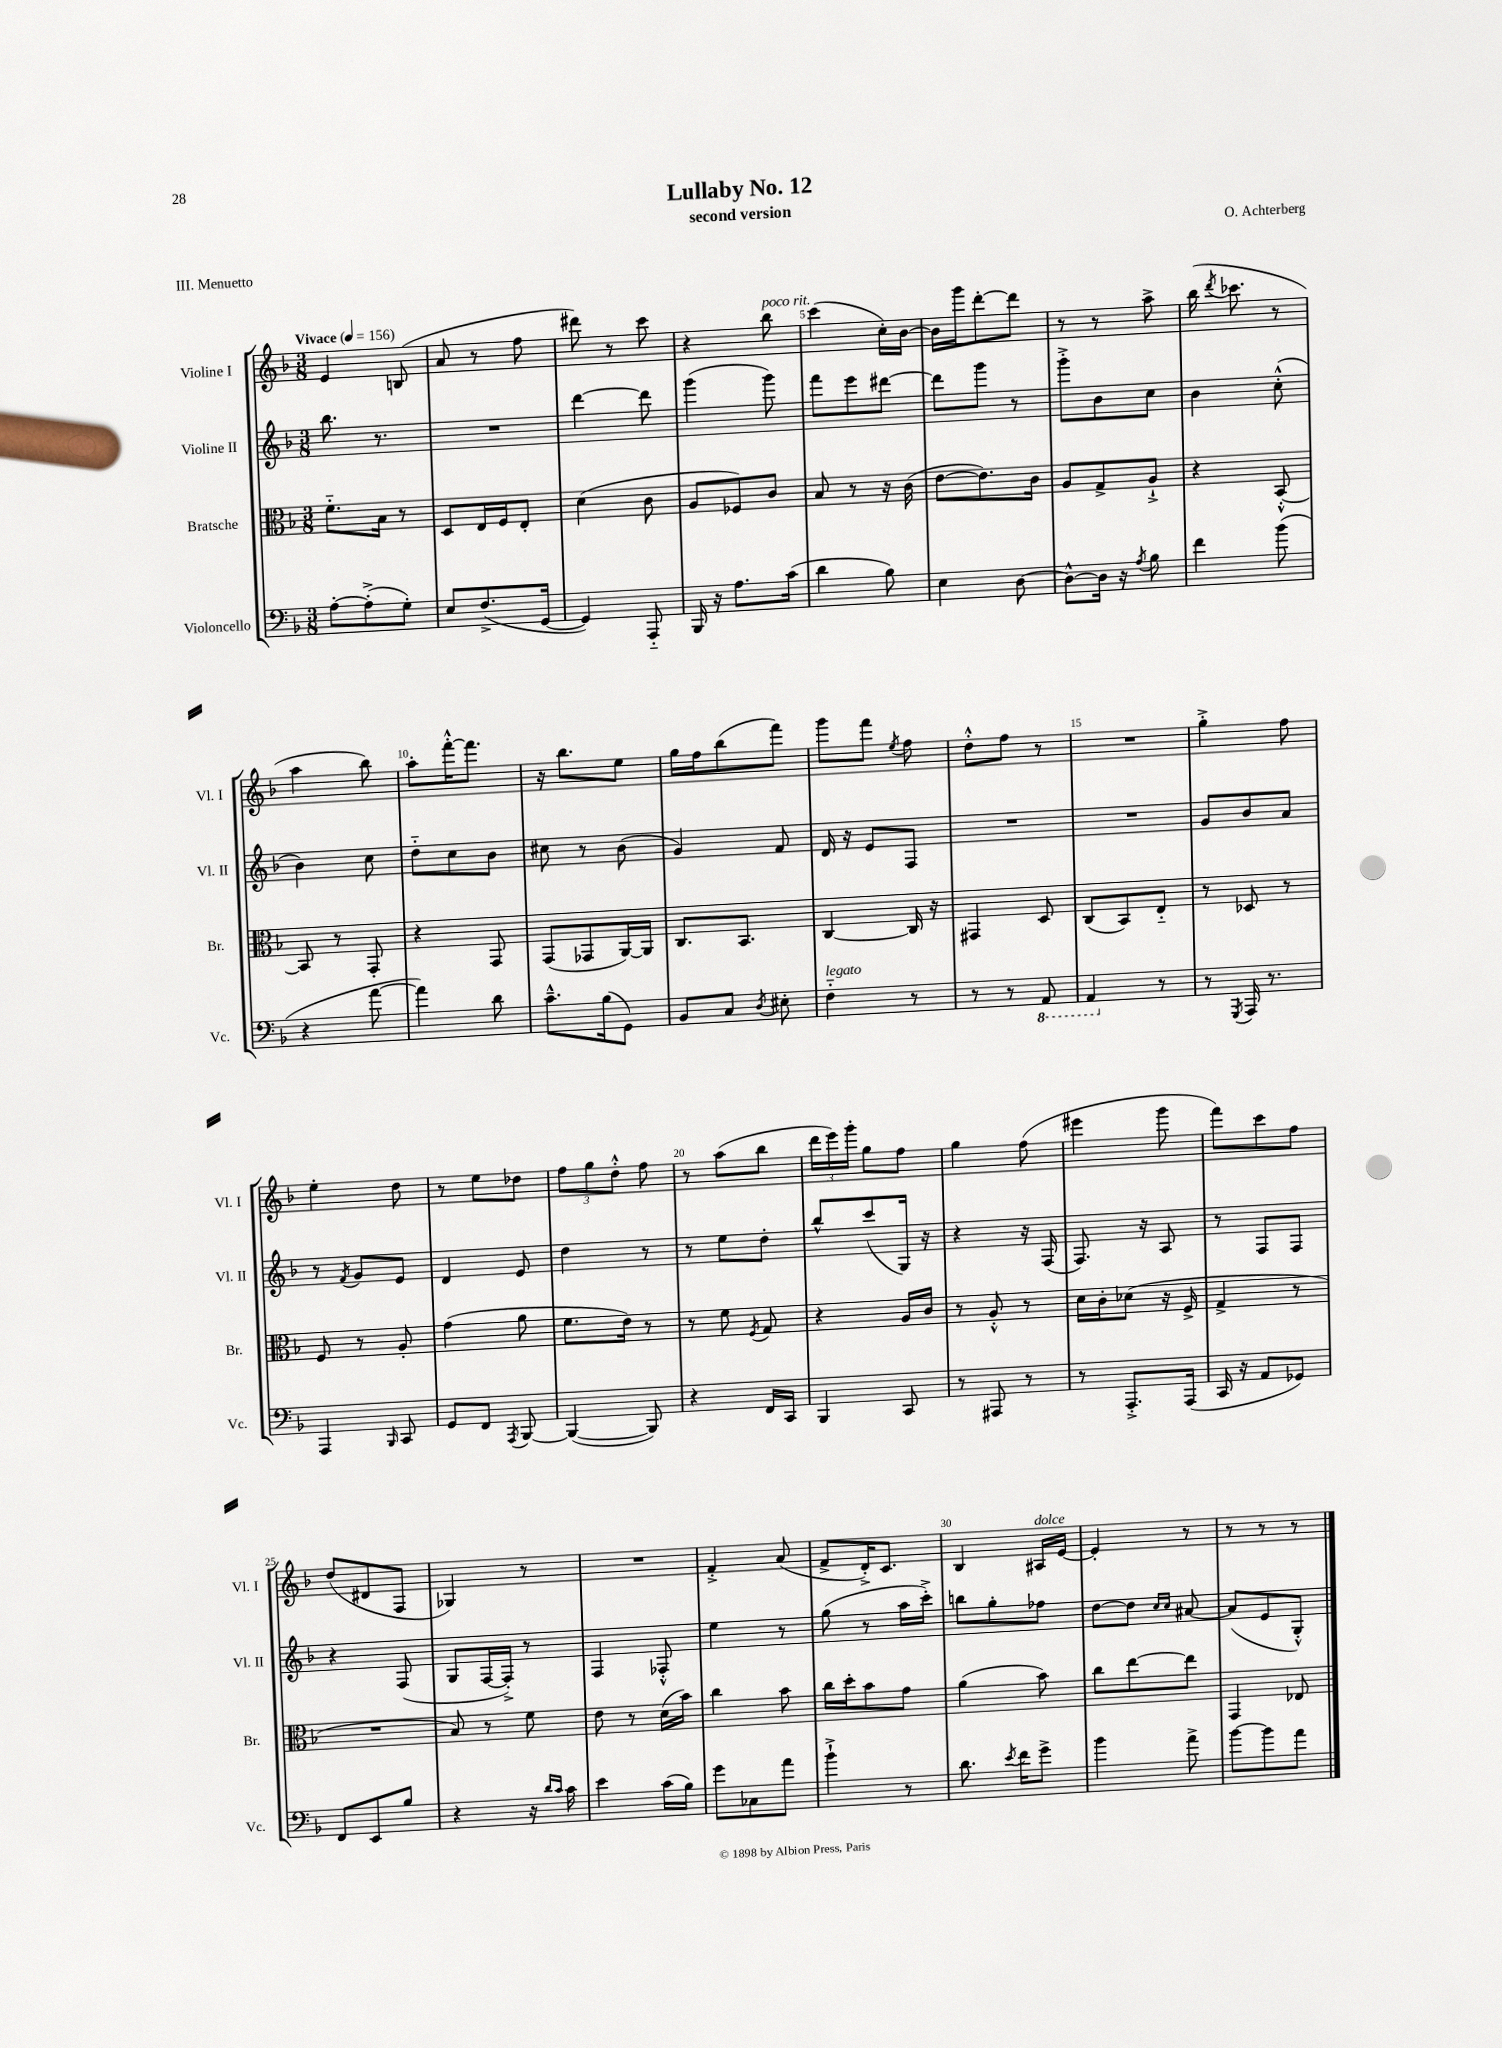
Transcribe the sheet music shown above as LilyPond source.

\header { title = "Lullaby No. 12" composer = "O. Achterberg" subtitle = "second version" piece = "III. Menuetto" }
<<
\new StaffGroup <<
\new Staff = "s0" \with { instrumentName = "Violine I" shortInstrumentName = "Vl. I" } {
    \clef treble \key f \major \numericTimeSignature \time 3/8 \tempo "Vivace" 4 = 156
    \autoBeamOff e'4 b8( |
    a'8 r8 f''8 |
    dis'''8) r8 c'''8 |
    r4 bes''8^\markup { \italic "poco rit." } |
    c'''4( c''16[-.) bes'16]~ |
    bes'16[ g'''16 d'''8~-. d'''8] |
    r8 r8 a''8-> |
    bes''16( \acciaccatura { d'''8 } ces'''8. r8 |
    a''4 bes''8) |
    a''8[-. f'''16~-.-^ f'''8.] |
    r16 bes''8.[ e''8] |
    g''16[ f''16 bes''8( f'''8]) |
    g'''8[ f'''8] \acciaccatura { e''8 } f''8 |
    d''8[-.-^ f''8] r8 |
    R4. |
    g''4-.-> f''8 |
    e''4-. d''8 |
    r8 e''8[ des''8] |
    \tuplet 3/2 { f''8[ g''8 d''8]-.-^ } f''8 |
    r8 a''8[( bes''8] |
    \tuplet 3/2 { d'''16[ e'''16) g'''16]-. } g''8[ f''8] |
    g''4 f''8( |
    eis'''4 g'''8 |
    f'''8[) c'''8 f''8] |
    d''8[( dis'8 f8] |
    ges4) r8 |
    R4. |
    f'4-.-> a'8( |
    f'8[-> d'16-.->) c'8.] |
    bes4 ais16[^\markup { \italic "dolce" } e'16]~ |
    e'4-. r8 |
    r8 r8 r8 \bar "|." |
}
\new Staff = "s1" \with { instrumentName = "Violine II" shortInstrumentName = "Vl. II" } {
    \clef treble \key f \major \numericTimeSignature \time 3/8
    \autoBeamOff bes''8. r8. |
    R4. |
    d'''4~ d'''8 |
    g'''4( g'''8) |
    f'''8[ e'''8 dis'''8]~ |
    dis'''8[ g'''8] r8 |
    g'''8[-.-> bes'8 c''8] |
    bes'4 c''8-.-^( |
    bes'4) c''8 |
    d''8[-_ c''8 bes'8] |
    cis''8 r8 bes'8( |
    g'4) f'8 |
    d'16 r16 e'8[ f8] |
    R4. |
    R4. |
    g'8[ bes'8 a'8] |
    r8 \acciaccatura { f'8 } g'8[ e'8] |
    d'4 e'8 |
    d''4 r8 |
    r8 e''8[ d''8]-. |
    bes''8[-^ c'''8( g16]) r16 |
    r4 r16 f16( |
    f8.) r16 a8 |
    r8 f8[ f8] |
    r4 f8( |
    g8[ f16~ f16]-.->) r8 |
    f4 fes8-.-^ |
    e''4 r8 |
    g''8( r8 a''16[ c'''16]-.->) |
    b''8[ g''8-. fes''8] |
    d''8[~ d''8] \grace { c''16[ c''16] } ais'8~ |
    ais'8[( e'8 g8]-.-^) \bar "|." |
}
\new Staff = "s2" \with { instrumentName = "Bratsche" shortInstrumentName = "Br." } {
    \clef alto \key f \major \numericTimeSignature \time 3/8
    \autoBeamOff f'8.[-_ bes16] r8 |
    d8[ e16 f16 e8]-. |
    d'4( c'8 |
    a8[ fes8) c'8] |
    bes8 r8 r16 c'16( |
    e'8[~ e'8.) c'16] |
    a8[ g8-> a8]-!-> |
    r4 bes,8~-.-^ |
    bes,8 r8 g,8-. |
    r4 g,8 |
    g,8[( ges,8 a,16~) a,16] |
    c8.[ bes,8.] |
    c4~ c16 r16 |
    gis,4 d8 |
    c8[( bes,8) e8]-_ |
    r8 des8 r8 |
    f8 r8 a8-. |
    g'4( a'8 |
    f'8.[ e'16]) r8 |
    r8 f'8 \acciaccatura { f8 } g8 |
    r4 a16[ c'16] |
    r8 a8-.-^ r8 |
    d'16[ c'16-. des'8]( r16 f16-> |
    g4-> r8 |
    R4. |
    bes8) r8 f'8 |
    e'8 r8 d'16[( bes'16]) |
    c''4 bes'8 |
    c''16[ d''16-. bes'8 g'8] |
    a'4( bes'8) |
    c''8[ e''8~ e''8] |
    g,4 ees8 \bar "|." |
}
\new Staff = "s3" \with { instrumentName = "Violoncello" shortInstrumentName = "Vc." } {
    \clef bass \key f \major \numericTimeSignature \time 3/8
    \autoBeamOff a8[~-. a8-.->( g8]-.) |
    e8[ f8.->( g,16]~ |
    g,4) a,,8-_ |
    bes,,16 r16 a8.[ c'16]( |
    d'4 bes8) |
    e4 d8~ |
    d8[~-^ d16] r16 \acciaccatura { a8 } bes8 |
    f'4 bes'8( |
    r4 a'8~ |
    a'4) d'8 |
    c'8.[---^ bes16( g,8]) |
    bes,8[ c8] \acciaccatura { d8 } eis8-. |
    f4-_^\markup { \italic "legato" } r8 |
    r8 r8 \ottava #-1 a,,8 |
    a,,4 \ottava #0 r8 |
    r8 \acciaccatura { g,,8 } a,,16 r8. |
    a,,4 \grace { bes,,16 } c,8 |
    g,8[ f,8] \acciaccatura { a,,8 } bes,,8~ |
    bes,,4~( bes,,8) |
    r4 f,16[ c,16] |
    bes,,4 c,8 |
    r8 ais,,8 r8 |
    r8 a,,8.[-.-> a,,16]( |
    c,16 r16 a,8[ ges,8]) |
    f,8[ e,8 bes8] |
    r4 r16 \grace { d'16[ c'16] } c'16 |
    e'4 c'16[( bes16]) |
    g'8[ ces8 a'8] |
    bes'4-!-> r8 |
    d'8. \acciaccatura { e'8 } f'16[ g'8]-> |
    bes'4 a'8-> |
    bes'8[~ bes'8 a'8] \bar "|." |
}
>>
>>
\layout { \context { \Score \override BarNumber.break-visibility = ##(#f #t #t) barNumberVisibility = #(every-nth-bar-number-visible 5) } }
